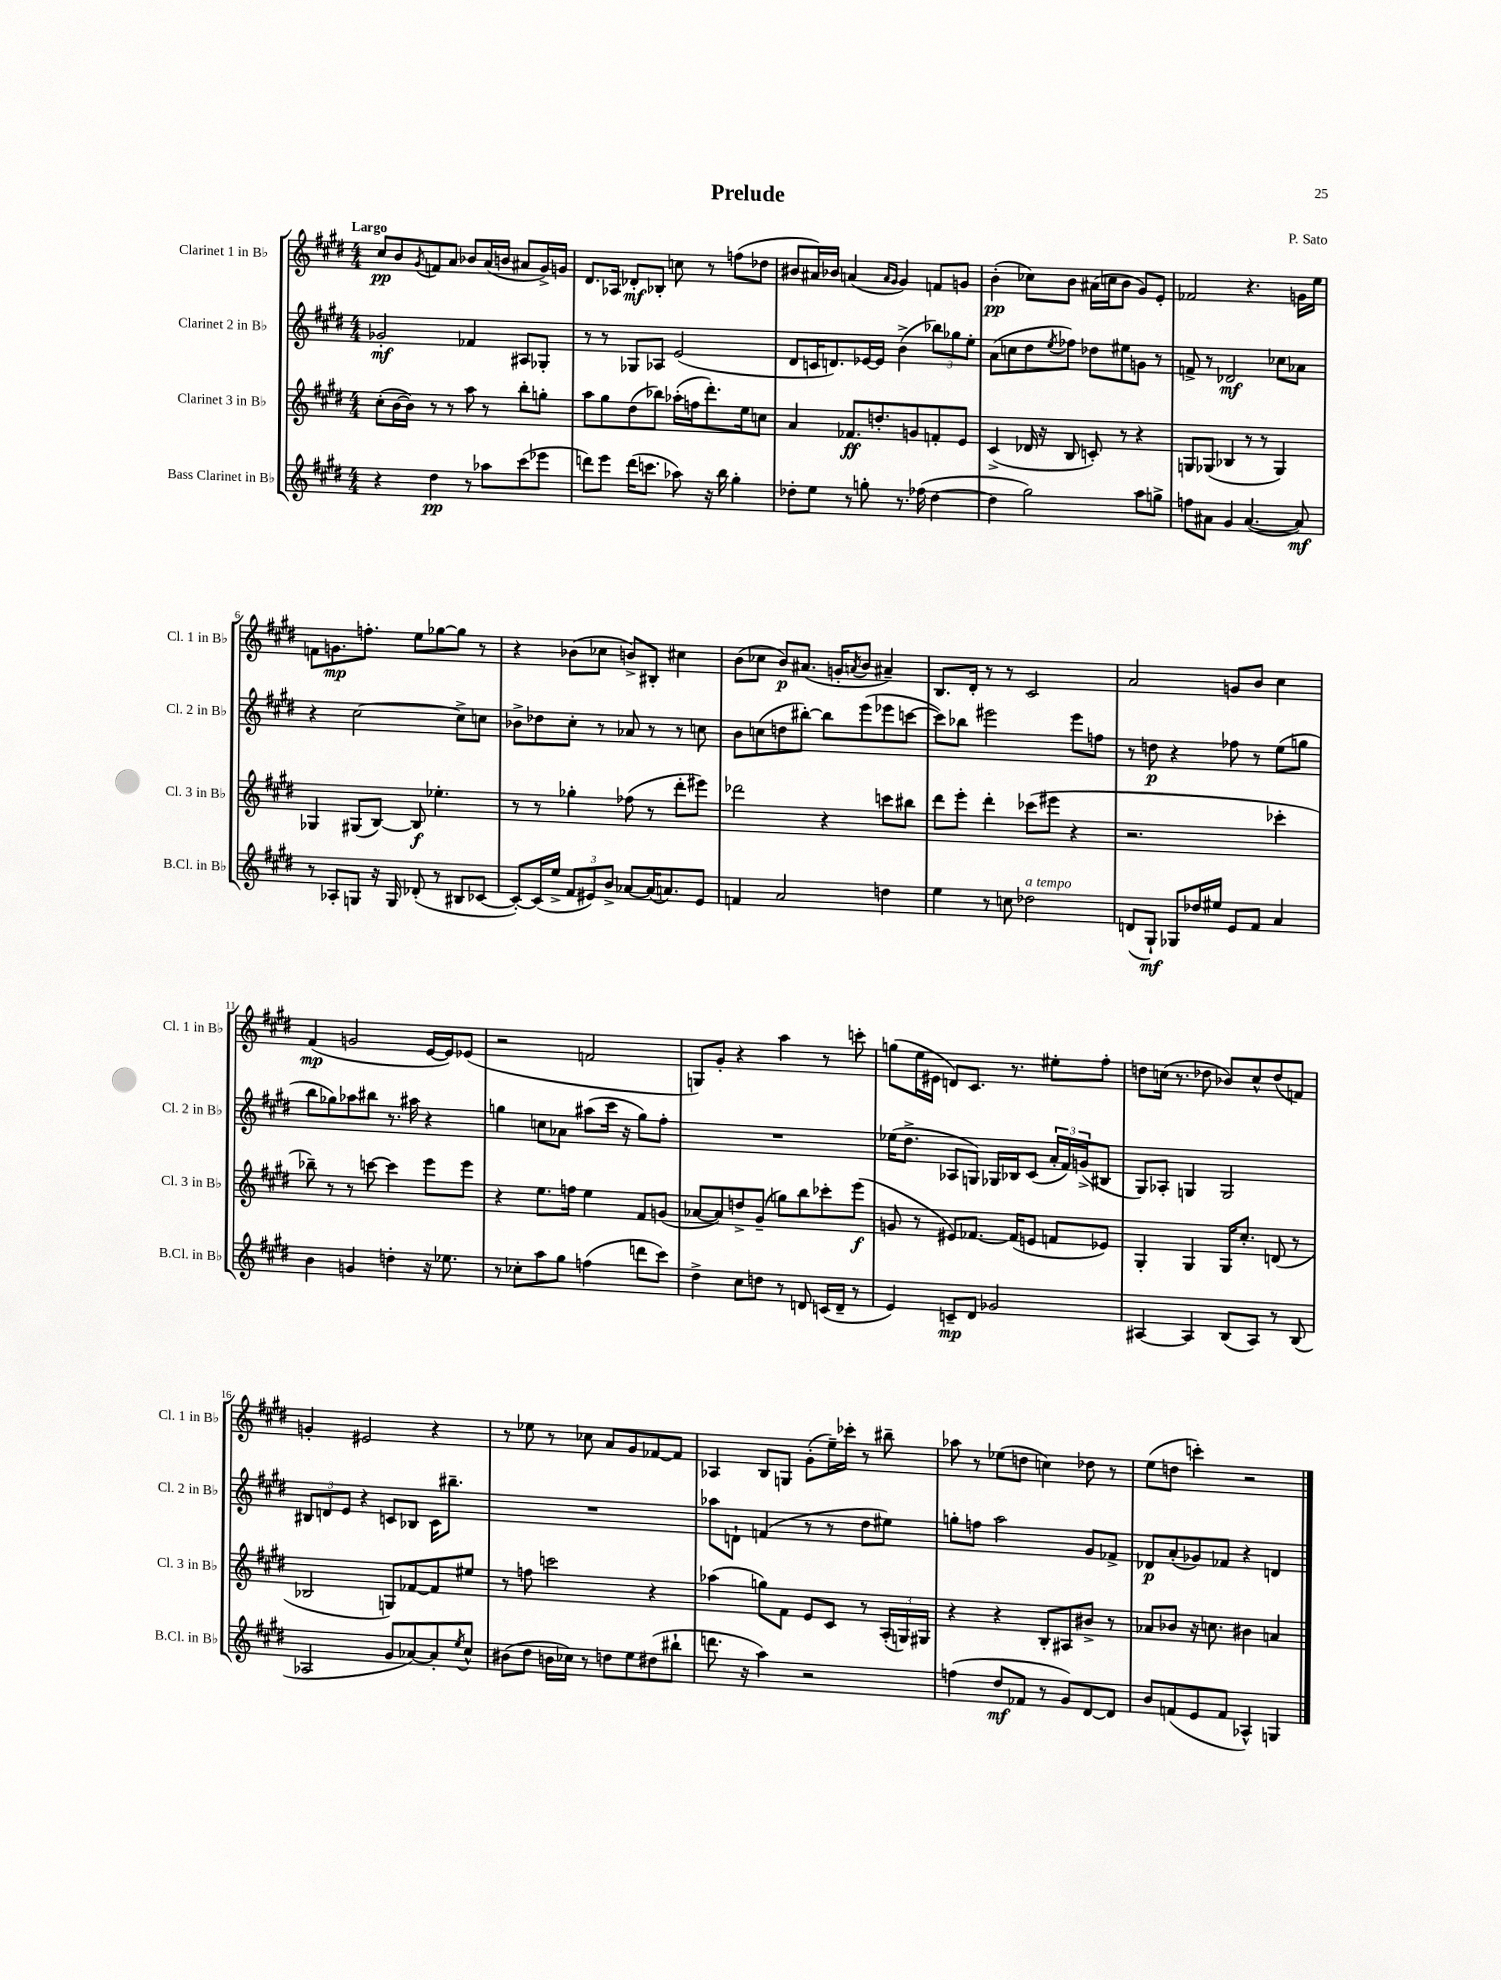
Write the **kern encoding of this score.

**kern	**kern	**kern	**kern
*staff4	*staff3	*staff2	*staff1
*clefG2	*clefG2	*clefG2	*clefG2
*k[f#c#g#d#]	*k[f#c#g#d#]	*k[f#c#g#d#]	*k[f#c#g#d#]
*M4/4	*M4/4	*M4/4	*M4/4
4r	(8cc#'	2g-'	8cc#
.	[16b	.	8b
.	16b])	.	.
.	.	.	8qg#
4dd#	8r	.	8f
.	8r	.	8a
8r	8aa	4f-	8b-
8aa-	8r	.	(16a
.	.	.	16b
(8ccc#	8bb'	8A#	8a#
8eee-	8gg'	8G-'	16g#^)
.	.	.	16g
=	=	=	=
8ddd)	8aa	8r	8.d#
8eee	8gg#	8r	.
.	.	.	16A-
(16ddd	(8dd#	8G-	8d-'
8.ccc	.	.	.
.	8bb-)	8A-	8B-'
8aa-)	(16aa-'	(2e	8cc
.	16ff	.	.
16r	8.ddd#')	.	8r
16bb	.	.	.
4gg#'	.	.	(8ff
.	16ee	.	.
.	8cc	.	8dd-
=	=	=	=
8dd-'	4a	8d#	8b#
8ee	.	16c	16a#)
.	.	8.d)	16b-
8r	8.f-	.	(4a
8gg'	.	[16e-	.
.	8.dd'	16e-]	.
.	.	.	16qqa
.	.	.	16qqg#
8.r	.	(4b^	4g#)
.	8g	.	.
(16ff-	.	.	.
[4dd-	8f'	12bb-)	8f
.	.	12gg-	.
.	8e	.	8g
.	.	12ee'	.
=	=	=	=
4dd-]	(4c#^	(8a	(4b'
.	.	8cc	.
2gg#)	16d-	8dd#	8cc-)
.	16r	.	.
.	.	8qee	.
.	8B	8ff-)	8b
.	8c')	8dd-	(16a#
.	.	.	16cc
.	8r	8ee#	8b
8aa	4r	8g	8g#)
8gg^	.	8r	8e'
=	=	=	=
8ff	8G	8f^	2f-
8a#	(8G-	8r	.
4g#	4B-	2d-	.
([4.a#	8r	.	4.r
.	8r	.	.
.	4G-)	8cc-	.
8a#])	.	8a-	16g
.	.	.	16ee
=	=	=	=
8r	4G-	4r	8f
8A-'	.	.	8.g
8G	(8G#	[2cc#	.
.	.	.	8.ff'
16r	[8B)	.	.
16G	.	.	.
(8d-'	8B]	.	8ee
8r	4.ee-'	.	[8gg-
8B#	.	8cc#^]	8gg-]
[8c-	.	8cc	8r
=	=	=	=
8c-'_)	8r	8b-^	4r
(16c-]	8r	8dd-	.
16ee^	.	.	.
12f#	4gg-'	8cc#'	(8b-
12e#)	.	.	.
.	.	8r	8cc-
12b^	.	.	.
[8a-	(8ff-	8a-	8b^)
(16a-]	8r	8r	8B#'
8.a)	.	.	.
.	8ddd#'	8r	4cc#
8e#	8eee#)	8cc	.
=	=	=	=
4f	2ddd-	8b	(8b
.	.	(8cc	8cc-
2a	.	8dd	8b)
.	.	[8bb#')	(8.a#
.	4r	8bb#]	.
.	.	.	16g'
.	.	.	8qa
.	.	(8eee	8b
4dd	8ccc	8eee-	4a#~)
.	8bb#	[8ccc	.
=	=	=	=
4ee	8ddd#	8ccc])	8.B
.	8eee'	8bb-	.
.	.	.	16d#'
8r	4ddd#'	2eee#	8r
8cc	.	.	8r
2dd-	(8ccc-	.	2c#
.	8eee#	.	.
.	4r	8eee#	.
.	.	8ff	.
=	=	=	=
(8d	2.r	8r	2a
8G#`)	.	8dd	.
8G-	.	4r	.
16dd-	.	.	.
16ee#	.	.	.
8e	.	8ff-	8g
8f#	.	8r	8b
4a	4ccc-'	(8ee	4cc#
.	.	8gg	.
=	=	=	=
4b	8bb-~)	8bb	(4f#
.	8r	8gg-)	.
4g	8r	8aa-	2g
.	[8ccc	8bb#	.
4dd'	4ccc]	8.r	.
.	.	16aa#	.
16r	8eee	4r	[16e
8.ee-	.	.	16e])
.	8eee	.	(8e-
=	=	=	=
8r	4r	4gg	2r
8cc-'	.	.	.
8aa	8.ee	8cc	.
8gg#	.	8a-	.
.	16ff	.	.
(4ff	4ee	(8aa#	2f
.	.	16ccc#	.
.	.	16r	.
8ddd	8f#	8gg)	.
8ccc#)	(8g	8ff#'	.
=	=	=	=
4dd#^	[8a-	1r	8G)
.	8a-])	.	8g#'
8cc#	8dd^	.	4r
8dd	(8g#~	.	.
8r	8gg)	.	4aa
8d	8bb	.	.
(16c	8ccc-'	.	8r
16d~	.	.	.
8r	(8eee	.	8ccc'
=	=	=	=
4e)	8g	(16ee-	(8gg
.	.	8.dd#^	.
.	8r	.	16ee
.	.	.	16e#
8c~	8e#)	8A-	8d)
8d#	[8.f-	8G)	8.c#
2g-	.	16G-	.
.	(16f-]	16B-	8.r
.	8e	(8c#	.
.	8f	24a'	8ee#'
.	.	24f#)	.
.	.	(24g^	.
.	8e-)	8B#	8ff#'
=	=	=	=
[4A#	4G#'	8G#)	8dd
.	.	8A-'	(16cc
.	.	.	8.r
4A#]	4G#	4G	.
.	.	.	8dd-
(8B	16G#	2G	8b-)
.	8.cc#'	.	.
8A#)	.	.	8cc^^
8r	(8d	.	(8dd-
(8B	8r	.	8f)
=	=	=	=
2A-	2B-	12B#	4g'
.	.	12d	.
.	.	12e	.
.	.	4r	2e#
8g#	8G)	8c	.
[8a-)	[8f-	8B-	.
8a-']	8f-]	16c	4r
.	.	8.bb#~	.
8qee	.	.	.
8cc#^^	8ee#	.	.
=	=	=	=
(8b#	8r	1r	8r
8dd#	8ff	.	8ee-
16b	2ccc	.	8r
16cc-)	.	.	.
8r	.	.	8cc-
8dd	.	.	8a
8ee	.	.	8g#
(8dd#	4r	.	[8f-
8bb#`	.	.	8f-]
=	=	=	=
8.ddd	(4aa-	8aa-	4A-
.	.	8d`	.
16r	.	.	.
4aa)	8gg)	(4f	8B
.	8f#	.	8G
2r	8e	8r	(8g#'
.	8c#	8r	16ee~)
.	.	.	16ccc-'
.	8r	8dd#	8r
.	(24A'	8ee#)	8bb#~
.	24G)	.	.
.	24G#	.	.
=	=	=	=
(4ff	4r	8gg'	8aa-
.	.	8ff	8r
8dd#	4r	2aa	(8ee-
8f-	.	.	8dd
8r	8B'	.	4cc)
8g#)	8A#	.	.
[8d#	8b#^	8g#	8dd-
8d#]	8r	8f-^	8r
=	=	=	=
8b	8a-	8d-	(8ee
(8f	8b-	(8a'	8dd
8e	16r	8g-)	4ccc')
.	8.cc	.	.
8f	.	8f-	.
4A-^^)	4b#	4r	2r
4G	4a	4d	.
==	==	==	==
*-	*-	*-	*-
